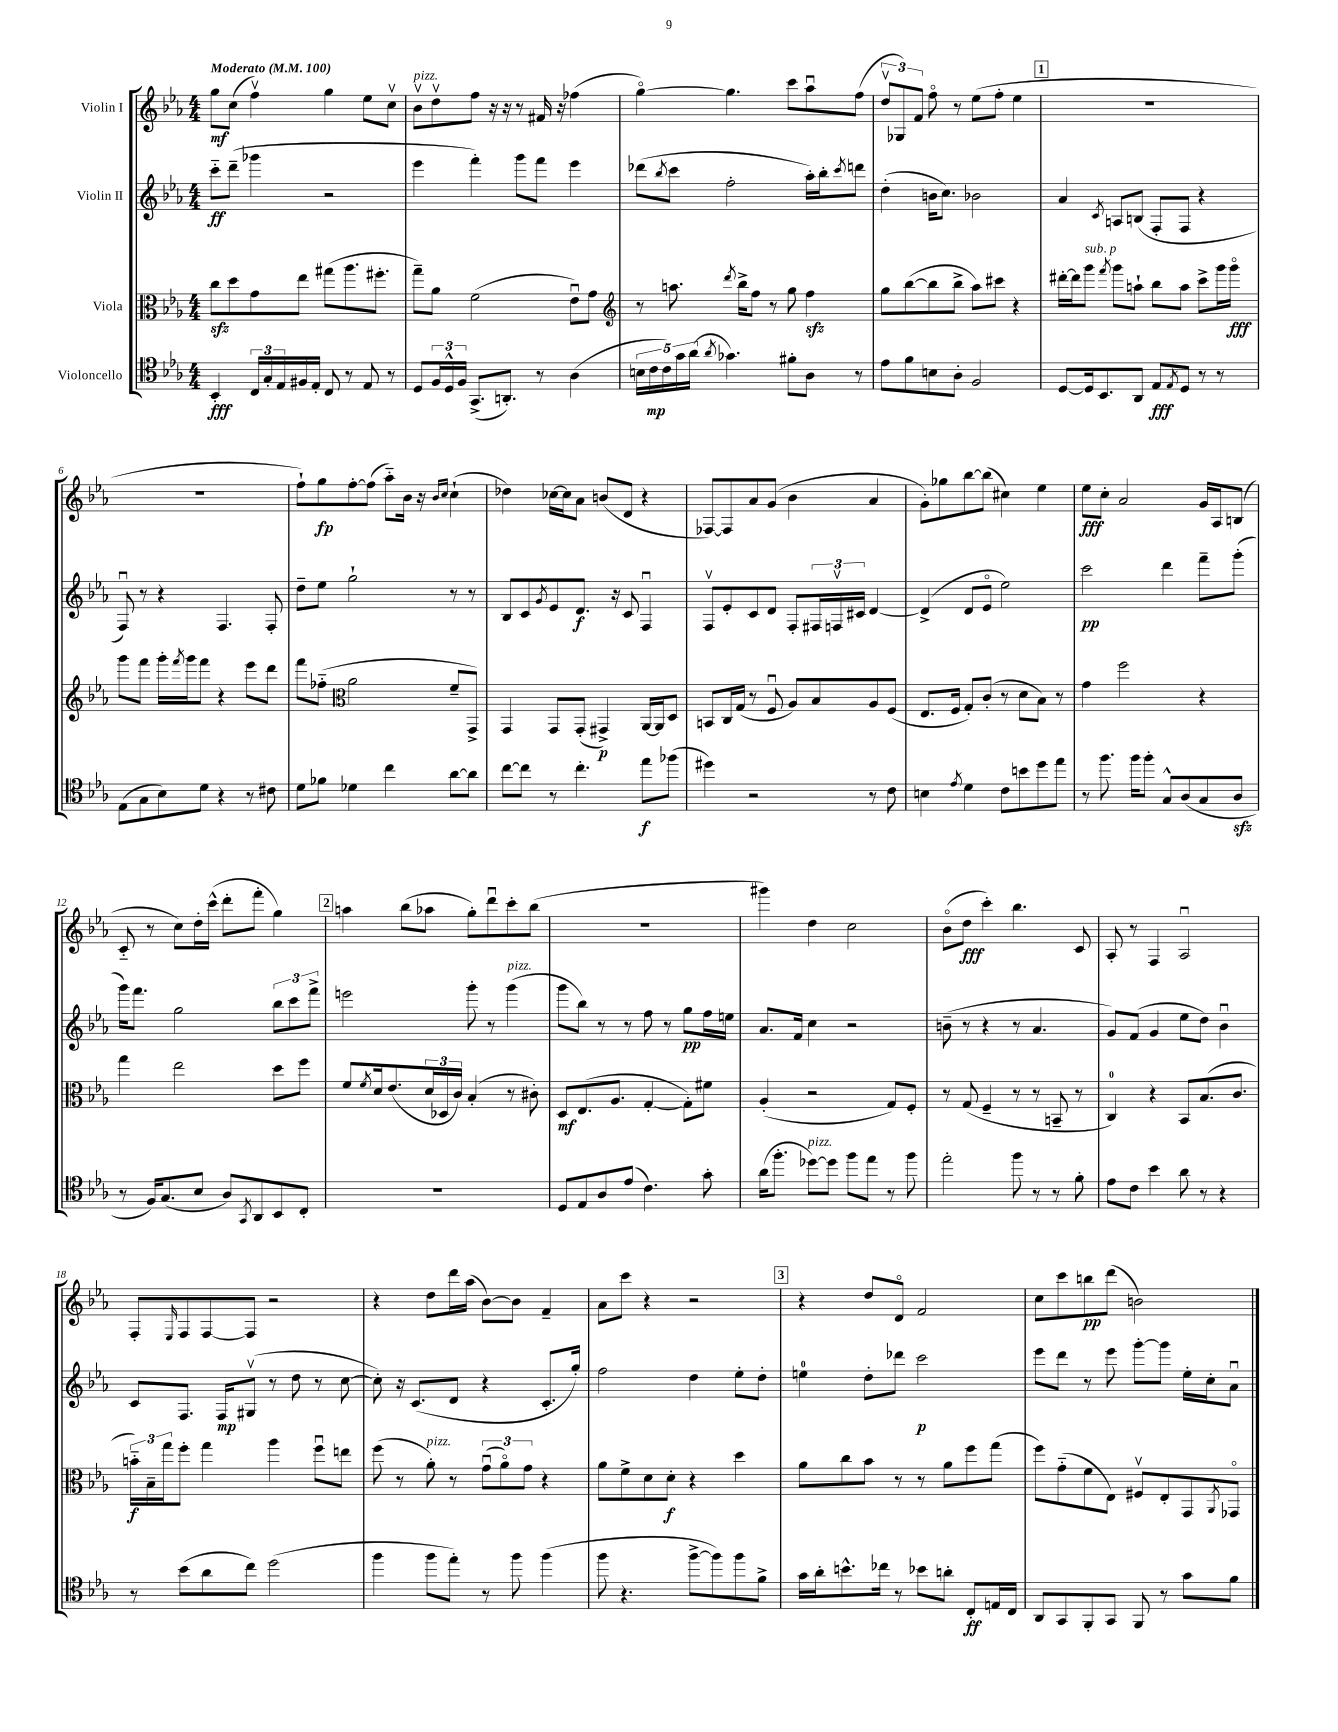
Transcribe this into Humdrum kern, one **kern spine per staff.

**kern	**kern	**kern	**kern
*staff4	*staff3	*staff2	*staff1
*clefC4	*clefC3	*clefG2	*clefG2
*k[b-e-a-]	*k[b-e-a-]	*k[b-e-a-]	*k[b-e-a-]
*M4/4	*M4/4	*M4/4	*M4/4
*MM100	*MM100	*MM100	*MM100
4BB-'/	8cc\L	8ccc'~\L	8gg\L
.	8dd\	(8ddd~\J	(8cc\J
24C/LL	8g\	4ggg-\	4ffv\)
24G'/	.	.	.
24E-/	.	.	.
16F#/	8ee-\J	.	.
16E-'/JJ	.	.	.
8C/	(8gg#\L	2r	4gg\
8r	8.aa-\	.	.
8E-/	.	.	8ee-\L
.	8.ff#'\J	.	.
8r	.	.	8ccv\J
=	=	=	=
8D/L	8gg~\L)	4eee-\	8b-v\L
24F/L	8a-\J	.	8ddv\
24D^^/	.	.	.
24F/JJ	.	.	.
(8.GG^/L	(2f\	4fff'\)	8ff\J
.	.	.	16r
8.AA'/J)	.	.	16r
.	.	8ggg\L	8r
8r	.	8fff\J	16f#/
.	.	.	16r
(4A-\	8e-u\L)	4eee-\	(4ff-\
.	8g\J	.	.
=	=	=	=
*	*clefG2	*	*
20B\LL	8r	(8ddd-\L	[4ggo\)
20c\	.	.	.
20c\)	.	.	.
.	.	8qbb-/	.
.	8.aa\	8ccc\J	.
20g\	.	.	.
(20a-\JJ	.	.	.
8qa-/	.	.	.
4.g-\)	.	2ff'\	4.gg\]
.	8qddd/	.	.
.	16bb-^\LK	.	.
.	8ff\J	.	.
.	8r	.	.
8f#'\L	8gg\	.	8ccc\L
8A-\J	4ff\	16aa-'\LL)	8aa-u\
.	.	16bb-'\J	.
.	.	8qccc/	.
8r	.	8ddd\J	(8ff\J
=	=	=	=
8e-\L	8gg\L	(4dd'\	12ddv/L
.	.	.	12G-/)
8f\	([8bb-\	.	.
.	.	.	12f/J
8B\	8bb-\]	16b\LK	8ffo\
.	.	8.cc\J)	.
8A-'\J	8bb-^\J	.	8r
2F/	8aa-\L)	2b-\	(8ee-\L
.	8ccc#\J	.	8ff'\J
.	4r	.	4ee-\
=	=	=	=
[8D/L	[16ddd#'\LL	4a-/	1r
.	16ddd#\]J	.	.
16D/]k	8ggg\J	.	.
8.BB-/	.	.	.
.	8qfff/	8qc/	.
.	8ggg\L	8A/L	.
8AA-/J	8aa`\J	(8B/J	.
8E-/L	8bb-\L	8F'/L	.
8qE-/	.	.	.
8D/J	8aa\J	8F/J	.
8r	8ccc^\L	4r	.
8r	16ggg\L	.	.
.	16gggo\JJ	.	.
=	=	=	=
(8E-\L	8ggg\L	8Fu/)	1r
8G\	8fff\J	8r	.
8B-\)	16ggg'\LL	4r	.
.	8qfff/	.	.
.	16ggg\J	.	.
8d\J	8fff\J	.	.
4r	4r	4.F/	.
8r	8eee-\L	.	.
8c#\	8ddd\J	8F'/	.
=	=	=	=
8d\L	8fff\L	8dd~\L	8ff`\L)
8f-\J	(8ff-'~\J	8ee-\J	8gg\
*	*clefC3	*	*
4d-\	2a-\	2gg`\	[8ff'\
.	.	.	(8ff\]J
4cc\	.	.	8aa-'~\L)
.	.	.	16b-\Jk
.	.	.	16r
.	.	.	16qqb-/LL
.	.	.	16qqcc/JJ
[8a-\L	8f~/L	8r	(4cc`\
8a-\]J	8GG^/J)	8r	.
=	=	=	=
[8cc\L	4GG/	8B-/L	4dd-\)
8cc\]J	.	8c/	.
.	.	8qg/	.
8r	8GG/L	8e-/	[16cc-\LL
.	.	.	16cc-\]J
4.cc'\	(8GG'/J	8.d/J	8a-\J
.	4GG#^/)	.	(8b/L
.	.	16r	.
.	.	8c/	8d/J
8ee-\L	[16AA-/LL	4Fu/	4r
.	16AA-/]J	.	.
(8ff-\J	8D/J	.	.
=	=	=	=
4dd#\)	8BB/L	8Fv/L	[8F-/L)
.	16C/L	8e-'/	8F-/]
.	(16G/JJ	.	.
2r	8r	8c/	8a-/
.	8Fu/	8d/J	(8g/J
.	8A-/L)	8F'/L	4b-\
.	8B-/	24F#/L	.
.	.	24Fv/	.
.	.	24c#/JJ	.
8r	8A-/	[4d/	4a-/
8c\	(8F/J	.	.
=	=	=	=
4B\	8.E-/L	(4d^/]	8g'\L)
.	.	.	8gg-\
.	16F/Jk	.	.
8qe-/	.	.	.
4d\	8G'/L)	8d/L	[8bb-\
.	(8c'/J	8e-o/J	(8bb-\]J
8c\L	8r	2ee-\)	4cc#\)
8b\	8d\L	.	.
8dd\	8B-\J)	.	4ee-\
8ee-\J	8r	.	.
=	=	=	=
8r	4g\	2ccc\	8ee-\L
8.ff\	.	.	8cc'\J
.	2ff\	.	2a-/
16ff\LK	.	.	.
8ff'\J	.	.	.
8G^^/L	.	4ddd\	.
(8A-/	.	.	.
8G/	4r	8fff~\L	16g/LL
.	.	.	16A-/J
8A-/J	.	(8ggg'\J	(8B/J
=	=	=	=
8r	4gg\	16ggg\LK)	8c'~/
.	.	8.fff\J	.
16F/LK)	.	.	8r
(8.G/	.	.	.
.	2ee-\	2gg\	8cc\L)
8B-/J	.	.	16dd'\L
.	.	.	(16ccc^^\JJ
8A-/L)	.	.	8ddd'\L
8qGG/	.	.	.
8AA-/	.	.	8fff'\J
8BB-/	8dd\L	12bb-\L	4gg\)
.	.	12ccc\	.
8C'/J	8ff\J	.	.
.	.	12fff^\J	.
=	=	=	=
1r	8f/L	2eee\	4aa\
.	8qf/	.	.
.	16d/k	.	.
.	(8.e-/	.	.
.	.	.	(8bb-\L
.	24d/L	.	8aa-\J
.	24D-/	.	.
.	24c/JJ)	.	.
.	(4B-'/	8ggg'\	8gg'\L)
.	.	8r	8dddu\
.	8r	(4ggg\	8ccc'\
.	8c#'\)	.	(8bb-\J
=	=	=	=
8D/L	8D/L	8ggg\L	1r
8E-/	(8.E-/	8bb-\J)	.
8A-/	.	8r	.
.	8.A-/J	.	.
(8e-/J	.	8r	.
4.c\)	[4G'/	8ff\	.
.	.	8r	.
.	8G'\]L)	8gg\L	.
8g'\	8f#\J	16ff\L	.
.	.	16ee\JJ	.
=	=	=	=
(16a-\LK	(4A-'/	8.a-/L	4ggg#\)
8.ff'\J	.	.	.
.	.	16f/Jk	.
[8dd-\L)	2r	4cc\	4dd\
8dd-\]J	.	.	.
8ff\L	.	2r	2cc\
8ee-\J	.	.	.
8r	8G/L)	.	.
8ff\	8F'/J	.	.
=	=	=	=
2ee-'\	8r	(8b~\	(8b-o\L
.	(8G/	8r	8dd\J
.	4F~/	4r	4ccc'\)
8ff\	8r	8r	4.bb-\
8r	8r	4.a-/	.
8r	8BB~/	.	.
8f'\	8r	.	8c/
=	=	=	=
8e-\L	4C/)	8g/L)	8A-'/
8c\J	.	(8f/J	8r
4b-\	4r	4g/	4F/
8a-\	8BB-/L	8ee-\L	2A-u/
8r	(8.B-/	8dd\J)	.
4r	.	4b-u\	.
.	8.c/J	.	.
=	=	=	=
8r	24b'~\LL)	8c/L	8F'/L
.	24B-~\	.	.
.	24gg\J	.	.
.	.	.	16qqE-/
(8b-\L	8ff'\J	8.F/J	8F/
8a-\	4gg\	.	[8F/
.	.	16F/LK	.
8cc\J)	.	(8G#v/J	8F/]J
(2dd\	4aa-\	8r	2r
.	.	8dd\	.
.	8ffu\L	8r	.
.	8ee\J	[8cc\	.
=	=	=	=
4ff\	(8ff\	8cc'\])	4r
.	8r	16r	.
.	.	(8.c/L	.
8ff\L	8a-'\)	.	8dd\L
8ee-'\J)	8r	8d/J	16ddd\L
.	.	.	(16aa-\JJ
8r	(12gu\L	4r	[8b-\L)
.	12a-o\)	.	.
8ff\	.	.	8b-\]J
.	12g\J	.	.
(4ff\	4r	8.c'/L	4f~/
.	.	16gg'/Jk)	.
=	=	=	=
8ff\	8a-\L	2ff\	8a-\L
4.r	8f^\	.	8ccc\J
.	8d\	.	4r
.	8d'\J	.	.
[8ff^\L	4r	4dd\	2r
8ff\])	.	.	.
8ff\	4dd\	8ee-'\L	.
8f^\J	.	8dd'\J	.
=	=	=	=
16g\LL	8a-\L	4ee\	4r
16a-'\J	.	.	.
8.b^^\	8cc\	.	.
.	8b-\J	8dd'\L	8dd/L
16cc-\Jk	.	.	.
8r	8r	8ddd-\J	8do/J
8b-\L	8r	2ccc\	2f/
8a'\J	8a-\L	.	.
8C'/L	8ff\	.	.
16E/L	(8gg\J	.	.
16C/JJ	.	.	.
=	=	=	=
8AA-/L	8ff\L)	8eee-\L	8cc\L
8GG/	(8g'~\	8ddd\J	8ccc\
8FF'/	8f\	8r	8bb\
8GG/J	8E-\J)	8eee-\	(8ddd\J
8FF/	8F#v/L	[8ggg'\L	2b\)
8r	8E-'/	8ggg\]J	.
8g\L	8GG/	16ee-'\LL	.
.	.	16cc'\J	.
.	8qAA-/	.	.
8f\J	8GG-o/J	8a-u\J	.
==	==	==	==
*-	*-	*-	*-
